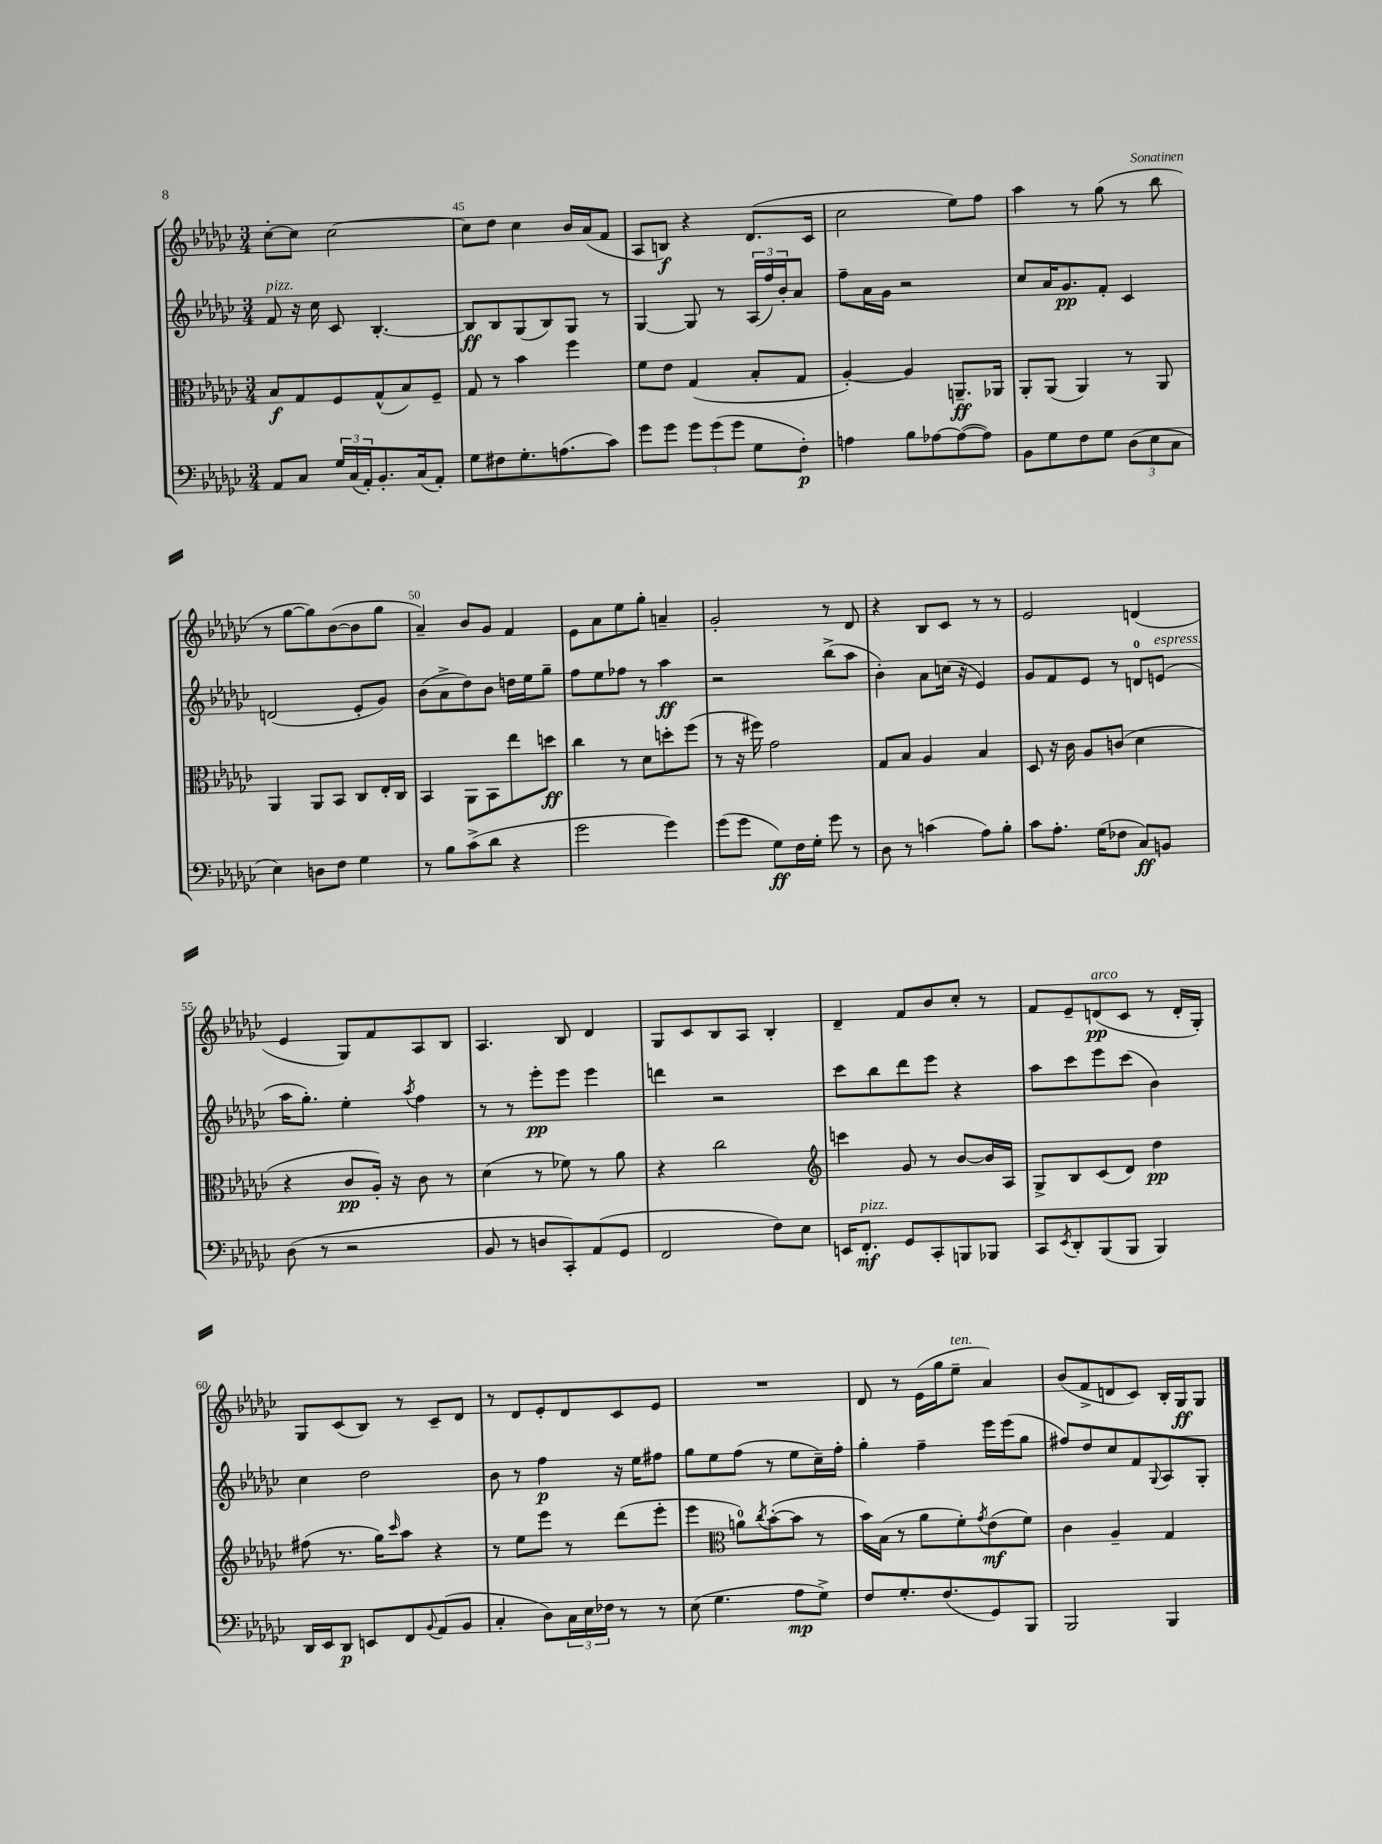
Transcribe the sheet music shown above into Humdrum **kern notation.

**kern	**dynam	**kern	**dynam	**kern	**dynam	**kern	**dynam
*part4	*part4	*part3	*part3	*part2	*part2	*part1	*part1
*staff4	*staff4	*staff3	*staff3	*staff2	*staff2	*staff1	*staff1
*clefF4	*	*clefC3	*	*clefG2	*	*clefG2	*
*k[b-e-a-d-g-c-]	*	*k[b-e-a-d-g-c-]	*	*k[b-e-a-d-g-c-]	*	*k[b-e-a-d-g-c-]	*
*M3/4	*	*M3/4	*	*M3/4	*	*M3/4	*
=44	=44	=44	=44	=44	=44	=44	=44
!	!	!	!	!LO:TX:a:i:t=pizz.	!	!	!
8AA-/L	.	8B-/L	f	8f/	.	[8cc-'\L	.
8C-/J	.	8G-/	.	16r	.	8cc-\J]	.
.	.	.	.	16cc-\	.	.	.
24G-/LL	.	8F/	.	8c-/	.	[2cc-\	.
(24C-/	.	.	.	.	.	.	.
24AA-'/J)	.	.	.	.	.	.	.
8.BB-'/	.	(8G-^^/	.	[4.B-'/	.	.	.
.	.	8B-/)	.	.	.	.	.
(16C-/k	.	.	.	.	.	.	.
8AA-'/J)	.	8F~/J	.	.	.	.	.
=45	=45	=45	=45	=45	=45	=45	=45
8G-\L	.	8G-/	.	8B-/L]	ff	8cc-\L]	.
8F#X\	.	8r	.	8B-/	.	8dd-\J	.
8.G-'\	.	4b-\	.	(8G-/	.	4cc-\	.
.	.	.	.	8B-/)	.	.	.
(8.An\	.	.	.	.	.	.	.
.	.	4ff\	.	8G-/J	.	16b-/LL	.
.	.	.	.	.	.	(16a-/J	.
8c-\J)	.	.	.	8r	.	8f/J	.
=46	=46	=46	=46	=46	=46	=46	=46
8g-\L	.	8f\L	.	[4G-/	.	8A-/L	.
8g-\J	.	8e-\J	.	.	.	8Bn/J)	f
12g-\L	.	(4G-/	.	8G-/]	.	4r	.
(12g-\	.	.	.	.	.	.	.
.	.	.	.	8r	.	.	.
12g-\J	.	.	.	.	.	.	.
8G-\L	.	8B-'/L	.	(24A-/LL	.	(8.d-/L	.
.	.	.	.	24ff/)	.	.	.
.	.	.	.	24b-'/J	.	.	.
8F'\J)	p	8G-/J	.	8a-/J	.	.	.
.	.	.	.	.	.	16c-/Jk	.
=47	=47	=47	=47	=47	=47	=47	=47
4An\	.	[4A-'/)	.	8ff~\L	.	2cc-\	.
.	.	.	.	16a-\L	.	.	.
.	.	.	.	16g-\JJ	.	.	.
8B-\L	.	4A-/]	.	2r	.	.	.
[8A-X\	.	.	.	.	.	.	.
(8A-\_	.	8.AAn~/L	ff	.	.	8ee-\L)	.
8A-\J])	.	.	.	.	.	8ff\J	.
.	.	16AA-X/Jk	.	.	.	.	.
=48	=48	=48	=48	=48	=48	=48	=48
8BB-\L	.	8AA-'/L	.	8cc-/L	.	4aa-\	.
8G-\	.	(8AA-/J	.	16a-/K	.	.	.
.	.	.	.	8.g-/	pp	.	.
8F\	.	4AA-/)	.	.	.	8r	.
8G-\J	.	.	.	8f'/J	.	(8gg-\	.
(12D-\L	.	8r	.	4c-/	.	8r	.
12E-\	.	.	.	.	.	.	.
.	.	8AA-/	.	.	.	8bb-\	.
12C-\J	.	.	.	.	.	.	.
!!LO:LB:g=z
=49	=49	=49	=49	=49	=49	=49	=49
4E-\)	.	4AA-/	.	(2dn/	.	8r	.
.	.	.	.	.	.	[8gg-\L	.
8Dn\L	.	8AA-/L	.	.	.	8gg-\])	.
8F\J	.	8BB-/J	.	.	.	([8b-\	.
4G-\	.	8C-/L	.	8e-'/L	.	8b-\]	.
.	.	16E-'/L	.	8g-/J)	.	8gg-\J	.
.	.	16C-/JJ	.	.	.	.	.
=50	=50	=50	=50	=50	=50	=50	=50
8r	.	4BB-/	.	(8b-\L	.	4a-~/)	.
8B-\L	.	.	.	8a-^\	.	.	.
(8c-^\	.	8AA-\L	.	8dd-\)	.	8b-/L	.
8d-\J	.	8BB-\	.	8b-\J	.	8g-/J	.
4r	.	8ee-\	.	16ddn\LL	.	4f/	.
.	.	.	.	16ee-\J	.	.	.
.	.	8ddn\J	ff	8gg-~\J	.	.	.
=51	=51	=51	=51	=51	=51	=51	=51
2g-\	.	4cc-\	.	8ff\L	.	8e-\L	.
.	.	.	.	8ee-\	.	8a-\	.
.	.	8r	.	8ff-X\J	.	8ee-\	.
.	.	8d-\L	.	8r	.	8gg-'\J	.
4g-\)	.	8ddn'\	.	4aa-\	ff	4an~/	.
.	.	(8ff\J	.	.	.	.	.
=52	=52	=52	=52	=52	=52	=52	=52
(8g-\L	.	8r	.	2r	.	2g-'/	.
8g-\J	.	16r	.	.	.	.	.
.	.	16ff#X\)	.	.	.	.	.
8G-\L)	ff	2g-\	.	.	.	.	.
16F\L	.	.	.	.	.	.	.
16G-'\JJ	.	.	.	.	.	.	.
8g-\	.	.	.	(8bb-^\L	.	8r	.
8r	.	.	.	8aa-\J	.	8d-/	.
=53	=53	=53	=53	=53	=53	=53	=53
8D-\	.	8G-/L	.	4b-'\)	.	4r	.
8r	.	8B-/J	.	.	.	.	.
(4cn\	.	4A-/	.	8a-\L	.	8B-/L	.
.	.	.	.	(16ccn\Jk	.	8c-/J	.
.	.	.	.	16r	.	.	.
8A-\L)	.	4B-/	.	4e-/)	.	8r	.
8B-'\J	.	.	.	.	.	8r	.
=54	=54	=54	=54	=54	=54	=54	=54
8c-\L	.	8D-/	.	8g-/L	.	2e-/	.
8.A-'\J	.	16r	.	8f/	.	.	.
.	.	16c-\	.	.	.	.	.
.	.	8A-/L	.	8e-/J	.	.	.
(16G-\KL	.	.	.	.	.	.	.
8F-X\J	.	(8cn/J	.	8r	.	.	.
8C-/L)	ff	4d-\	.	8dn/L	.	(4dn/	.
!	!	!	!	!LO:TX:a:i:t=espress.	!	!	!
8BBn/J	.	.	.	(8en/J	.	.	.
!!LO:LB:g=z
=55	=55	=55	=55	=55	=55	=55	=55
(8D-\	.	4r	.	16aa-\KL	.	4e-/	.
.	.	.	.	8.gg-'\J)	.	.	.
8r	.	.	.	.	.	.	.
2r	.	8c-/L	pp	4ee-'\	.	8G-/L)	.
.	.	16A-'/Jk)	.	.	.	8f/	.
.	.	16r	.	.	.	.	.
.	.	.	.	8qaa-/	.	.	.
.	.	8c-\	.	4ff\	.	8A-/	.
.	.	8r	.	.	.	8B-/J	.
=56	=56	=56	=56	=56	=56	=56	=56
8BB-/	.	(4d-\	.	8r	.	4.A-/	.
8r	.	.	.	8r	.	.	.
8Dn/L	.	8r	.	8eee-'\L	pp	.	.
8CC-'/)	.	8f-X\)	.	8eee-\J	.	8B-/	.
(8AA-/	.	8r	.	4eee-\	.	4d-/	.
8GG-/J	.	8a-\	.	.	.	.	.
=57	=57	=57	=57	=57	=57	=57	=57
2FF/	.	4r	.	4dddn\	.	8G-/L	.
.	.	.	.	.	.	8c-/	.
.	.	2cc-\	.	2r	.	8B-/	.
.	.	.	.	.	.	8A-/J	.
8F\L)	.	.	.	.	.	4B-'/	.
8E-\J	.	.	.	.	.	.	.
=58	=58	=58	=58	=58	=58	=58	=58
*	*	*clefG2	*	*	*	*	*
16EEn/KL	.	4cccn\	.	8ccc-\L	.	4d-~/	.
!LO:TX:a:i:t=pizz.	!	!	!	!	!	!	!
8.FF'/J	mf	.	.	.	.	.	.
.	.	.	.	8bb-\	.	.	.
8GG-/L	.	8g-/	.	8ddd-\	.	8f/L	.
8CC-'/	.	8r	.	8eee-\J	.	8b-/	.
8BBBn/	.	[8b-/L	.	4r	.	8cc-'/J	.
8BBB-X/J	.	16b-/L]	.	.	.	8r	.
.	.	16A-/JJ	.	.	.	.	.
=59	=59	=59	=59	=59	=59	=59	=59
8CC-/L	.	8G-^/L	.	8aa-\L	.	8f/L	.
8qEE-/	.	.	.	.	.	.	.
8DD-'/	.	8B-/	.	8ccc-\	.	8e-~/	.
!	!	!	!	!	!	!LO:TX:a:i:t=arco	!
(8BBB-/	.	(8c-/	.	8eee-\	.	(8dn/	pp
8BBB-/J	.	8d-/J)	.	(8ccc-\J	.	8c-/J	.
4BBB-/)	.	4dd-\	pp	4b-\)	.	8r	.
.	.	.	.	.	.	16d'/LL	.
.	.	.	.	.	.	16G-'/JJ)	.
!!LO:LB:g=z
=60	=60	=60	=60	=60	=60	=60	=60
16DD-/LL	.	(8ff#X\	.	4cc-\	.	8G-/L	.
16EE-/J	.	.	.	.	.	.	.
8DD-/J	p	8.r	.	.	.	(8c-/	.
8EEn/L	.	.	.	2dd-\	.	8B-/J)	.
.	.	16gg-\KL)	.	.	.	.	.
.	.	16qqccc-/	.	.	.	.	.
8FF/	.	8aa-\J	.	.	.	8r	.
8qqBB-/	.	.	.	.	.	.	.
(8AA-/	.	4r	.	.	.	8c-~/L	.
8BB-/J	.	.	.	.	.	8d-/J	.
=61	=61	=61	=61	=61	=61	=61	=61
4C-'/	.	8r	.	8b-\	.	8r	.
.	.	8ee-\L	.	8r	.	8d-/L	.
8D-\L)	.	8eee-\J	.	4ff\	p	8e-'/	.
24C-\L	.	8r	.	.	.	8d-/	.
24E-\	.	.	.	.	.	.	.
24F-X\JJ	.	.	.	.	.	.	.
8r	.	(8ddd-\L	.	16r	.	8c-/	.
.	.	.	.	16ee-\KL	.	.	.
8r	.	8eee-'\J	.	8ff#X\J	.	8e-/J	.
=62	=62	=62	=62	=62	=62	=62	=62
(8E-\	.	4eee-\	.	8gg-\L	.	2.r	.
4.G-\	.	.	.	8ee-\	.	.	.
*	*	*clefC3	*	*	*	*	*
.	.	8an\L)	.	(8ff\J	.	.	.
.	.	8qcc-/	.	.	.	.	.
.	.	([8b-'\	.	8r	.	.	.
8A-\L	mp	8b-\J]	.	8ee-\L	.	.	.
8G-^\J)	.	8r	.	16cc-~\L)	.	.	.
.	.	.	.	16ff'\JJ	.	.	.
=63	=63	=63	=63	=63	=63	=63	=63
8F/L	.	16b-\LL)	.	4gg-'\	.	8d-/	.
.	.	(16B-\JJ	.	.	.	.	.
8.G-'/	.	8r	.	.	.	8r	.
.	.	8a-\L	.	4ff~\	.	(16e-\LL	.
(8.F/	.	.	.	.	.	16gg-\J	.
!	!	!	!	!	!	!LO:TX:a:i:t=ten.	!
.	.	8f'\)	.	.	.	8ee-~\J	.
.	.	8qg-/	.	.	.	.	.
8GG-/)	.	(8e-\	mf	16eee-\LL	.	4a-/)	.
.	.	.	.	(16eee-\J	.	.	.
8BBB-/J	.	8f\J)	.	8gg-\J	.	.	.
=64	=64	=64	=64	=64	=64	=64	=64
2BBB-/	.	4c-\	.	8ff#X/L)	.	(8b-/L	.
.	.	.	.	8dd-/	.	8f^/	.
.	.	4A-~/	.	8cc-/	.	8dn/	.
.	.	.	.	8f/	.	8c-/J)	.
.	.	.	.	8qqG-/	.	.	.
4BBB-/	.	4G-/	.	8A-/	.	16B-'/LL	.
.	.	.	.	.	.	16G-/J	ff
.	.	.	.	8G-'/J	.	8G-/J	.
==	==	==	==	==	==	==	==
*-	*-	*-	*-	*-	*-	*-	*-
